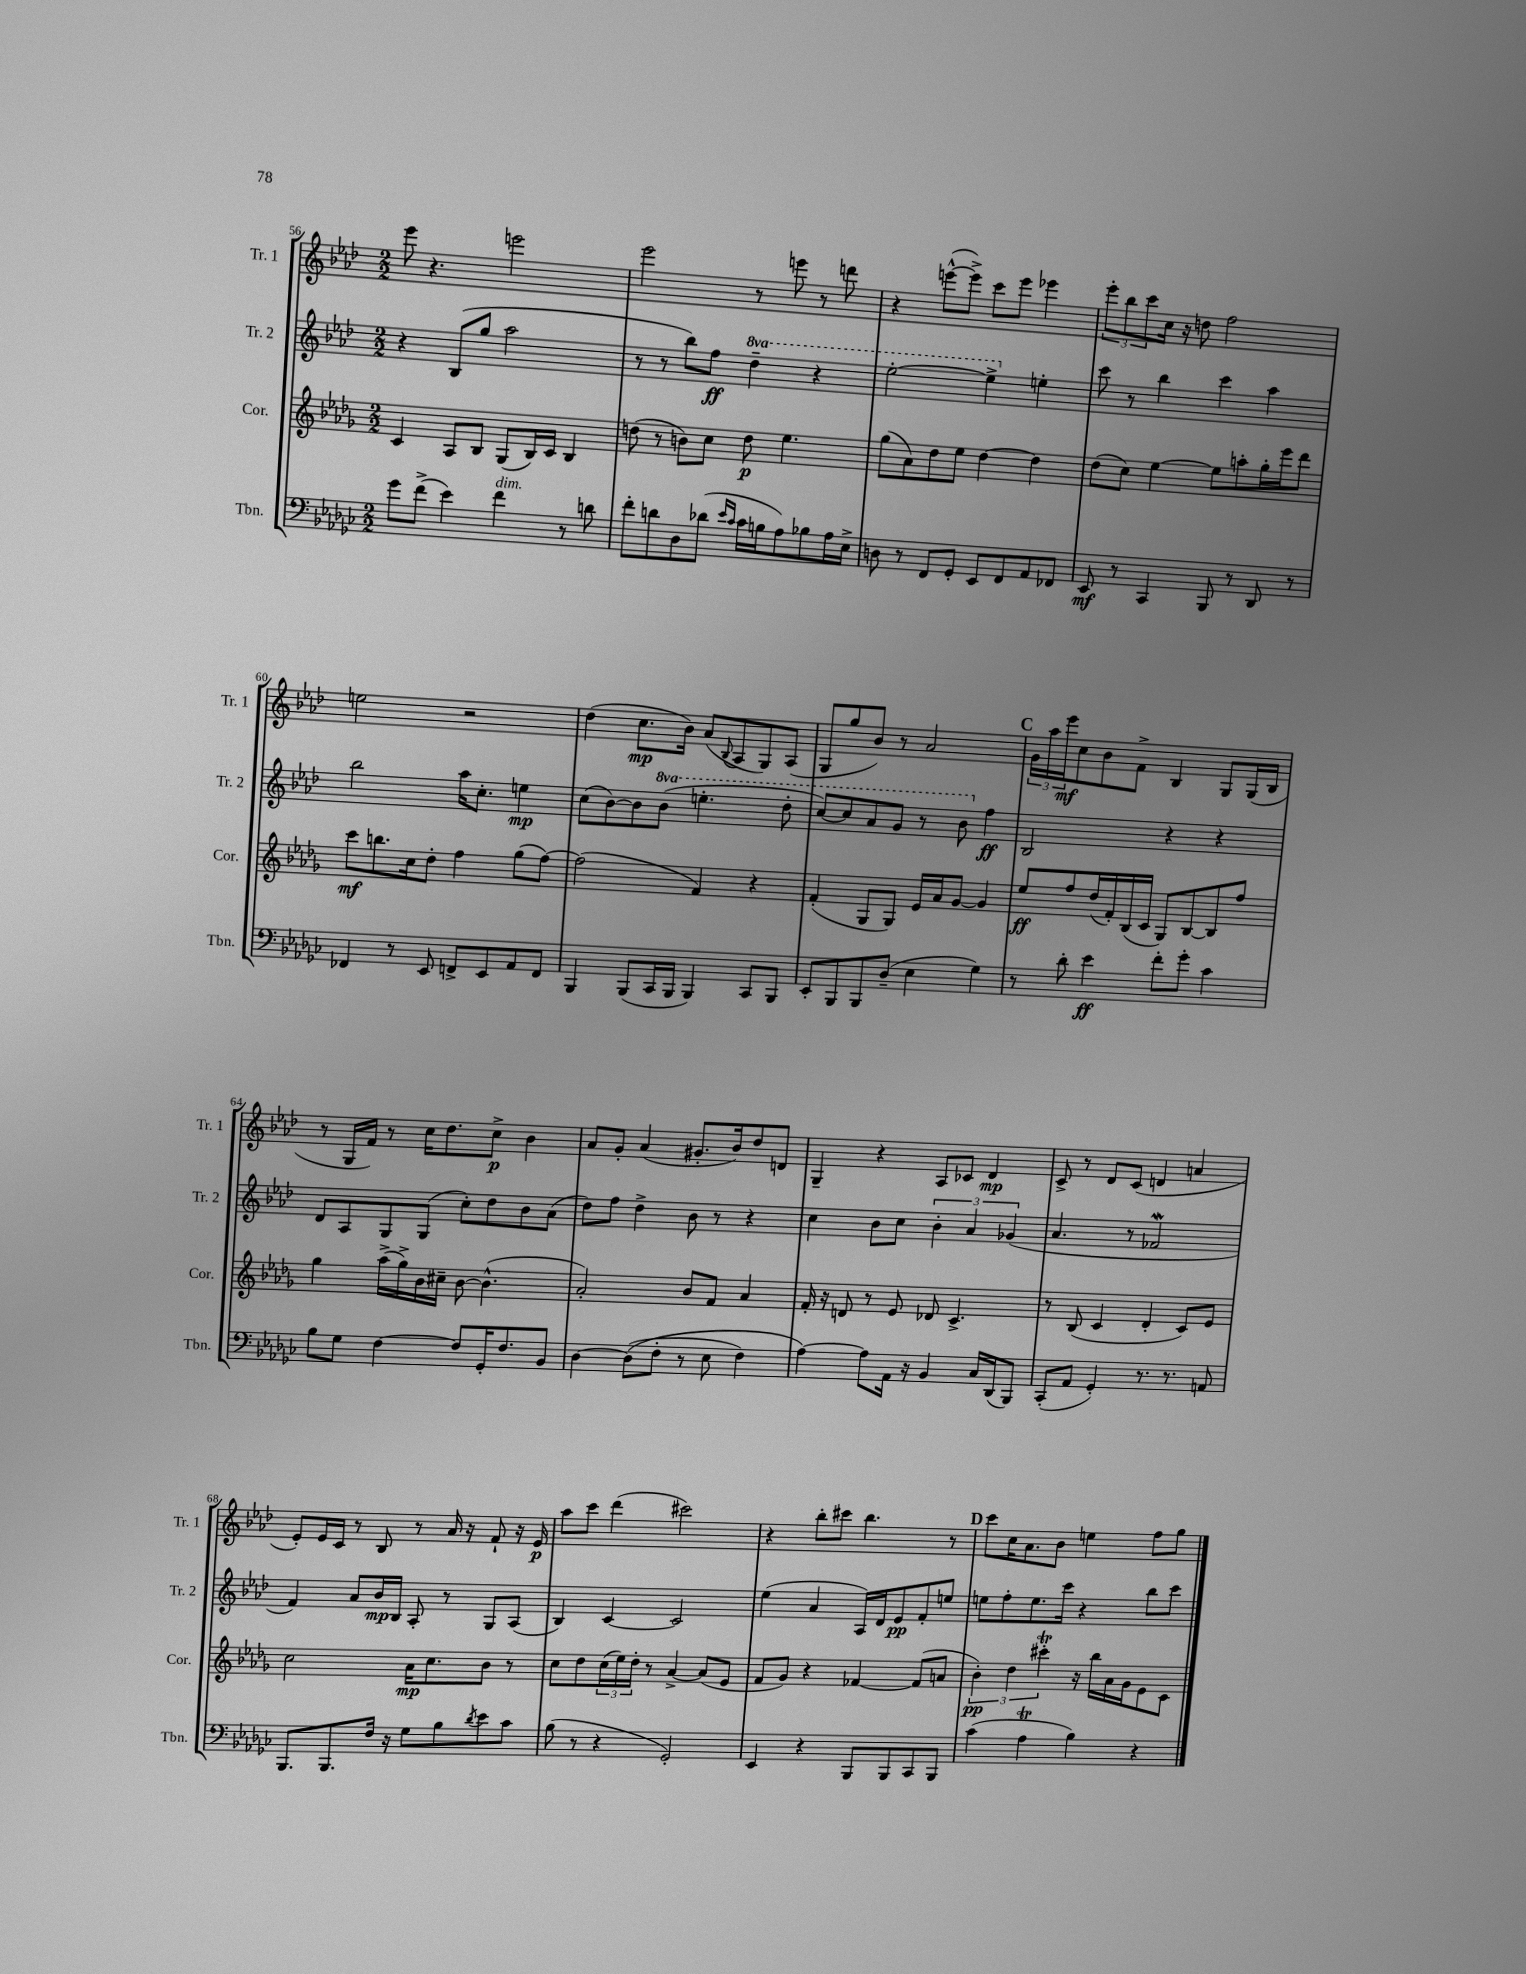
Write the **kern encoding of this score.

**kern	**kern	**kern	**kern
*staff4	*staff3	*staff2	*staff1
*clefF4	*clefG2	*clefG2	*clefG2
*k[b-e-a-d-g-c-]	*k[b-e-a-d-g-]	*k[b-e-a-d-]	*k[b-e-a-d-]
*M2/2	*M2/2	*M2/2	*M2/2
8g-	4c	4r	8eee-
(8f^	.	.	4.r
4e-)	8A-	(8B-	.
.	8B-	8gg	.
4f	(8G-	2aa-	2eee
.	16B-)	.	.
.	16c	.	.
8r	4B-	.	.
8d	.	.	.
=	=	=	=
8f'	(8dd	8r	2eee-
8d	8r	8r	.
8D-	8b)	8bb-)	.
(8d-	8cc	8ff	.
16qqe-	.	.	.
16qqc-	.	.	.
16c-	8dd	4ddd-~	8r
16B	.	.	.
8A-)	4.ee-	.	8eee
8B-	.	4r	8r
16A-	.	.	8ddd
16E-^	.	.	.
=	=	=	=
8D	(8gg-	[2eee-'	4r
8r	8a-)	.	.
8FF	8dd-	.	([8eee^^
8GG-'	8ee-	.	8eee^])
8EE-	[4dd-	4eee-^]	8ccc
8FF	.	.	8eee
8AA-	4dd-]	4ee'	4eee-
8FF-	.	.	.
=	=	=	=
8EE-	(8dd-	8ccc	12eee-'
.	.	.	12bb-
8r	8cc)	8r	.
.	.	.	12ccc
4CC-	[4ee-	4bb-	16cc
.	.	.	16r
.	.	.	8dd
8BBB-	8ee-]	4ccc	2ff
8r	8aa'	.	.
8DD-	16gg-'	4aa-	.
.	16eee-	.	.
8r	8ddd-	.	.
=	=	=	=
4FF-	8ccc	2bb-	2ee
.	8.bb	.	.
8r	.	.	.
.	16cc	.	.
8EE-	8dd-'	.	.
8FF^	4ff	16aa-	2r
.	.	8.cc'	.
8EE-	.	.	.
8AA-	(8gg-	4ee	.
8FF	[8ff)	.	.
=	=	=	=
4BBB-	(2ff]	(8cc	(4dd-
.	.	[8b-)	.
(8BBB-	.	8b-]	8.cc
16CC-	.	(8bb-	.
16BBB-	.	.	16b-)
4BBB-)	4f)	4.eee'	(8a-
.	.	.	8qqB-
.	.	.	8A-
8CC-	4r	.	8G)
8BBB-	.	8ddd-'	(8A-
=	=	=	=
8EE-'	(4f'	[8ccc)	8G
8BBB-	.	8ccc]	8gg
8BBB-	8G-	8aa-	8b-)
(8D-~	8G-)	8gg	8r
4E-	16e-	8r	2a-
.	16a-	.	.
.	[8g-	8bb-	.
4G-)	4g-]	4ff	.
=	=	=	=
8r	8ee-	2B-	24g
.	.	.	24aa-
.	.	.	24eee-
8d-'	8ff	.	8cc
4e-	(16dd-	.	8b-
.	16f')	.	.
.	(16B-	.	8f^
.	16c	.	.
8f'	8G-)	4r	4B-
8g-'	[8B-	.	.
4c-	8B-]	4r	8G
.	8ff	.	(16G
.	.	.	16B-
=	=	=	=
8B-	4gg-	8d-	8r
8G-	.	8A-	16G
.	.	.	16f)
[4F	(16aa-^	8G	8r
.	16gg-^)	.	.
.	16b-	(8G	16cc
.	16cc#~	.	8.dd-
8F]	[8b-	8cc')	.
16GG-'	(4.b-^^]	8dd-	8cc^
8.F	.	.	.
.	.	8b-	4b-
8BB-	.	(8a-	.
=	=	=	=
[4D-	2a-')	8dd-)	8a-
.	.	8ff	8g'
&((8D-]	.	4dd-^	(4a-
8F'	.	.	.
8r	8b-	8b-	8.g#'
8E-	8f	8r	.
.	.	.	16b-)
4F)	4a-	4r	8dd-
.	.	.	8d
=	=	=	=
[4A-&)	16f'	4cc	4G~
.	16r	.	.
.	8d	.	.
8A-]	8r	8b-	4r
16AA-	8e-	8cc	.
16r	.	.	.
4BB-	8d-	6b-'	8A-
.	4.c^	.	8c-
.	.	6a-	.
16C-	.	.	4d-
(16DD-	.	.	.
.	.	(6g-	.
8BBB-)	.	.	.
=	=	=	=
(8CC-'	8r	4.a-	8c^
8AA-	(8B-	.	8r
4GG-')	4c	.	8d-
.	.	8r	(8c
8.r	4d-'	2f-	4d
8.r	.	.	.
.	8c)	.	4a
8AA	8e-	.	.
=	=	=	=
8.BBB-	2cc	4f)	8e-')
.	.	.	16e-
8.BBB-	.	.	16c
.	.	8a-	8r
16F	.	16b-	8B-
16r	.	16B-	.
8G-	16a-	8A-'	8r
.	8.cc	.	.
8B-	.	8r	16a-
.	.	.	16r
8qd-	.	.	.
8e-	8b-	8G	8f`
8c-	8r	(8A-	16r
.	.	.	16e-
=	=	=	=
(8B-	8cc	4B-)	8aa-
8r	8dd-	.	8ccc
4r	(24cc	[4c	(4ddd-
.	24ee-)	.	.
.	24dd-'	.	.
.	8r	.	.
2GG-')	[4a-^	2c]	2ccc#)
.	(8a-]	.	.
.	8e-	.	.
=	=	=	=
4EE-	8f	(4ee-	4r
.	8g-)	.	.
4r	4r	4a-	8bb-'
.	.	.	8ccc#
8BBB-	[4f-	16A-)	4.bb-
.	.	16d-	.
8BBB-	.	8e-	.
8CC-	(8f-]	8f'	.
8BBB-	8a	8ee	8r
=	=	=	=
(4c-	6b-')	8ee	8ccc
.	.	8ff'	16cc
.	6dd-	.	.
.	.	.	8.a-
4A-	.	8.ee	.
.	6ccc#'	.	.
.	.	.	8b-
.	.	16ccc	.
4B-)	16r	4r	4ee
.	16bb-	.	.
.	16a-	.	.
.	16g-	.	.
4r	8e-	8bb-	8ff
.	8c	8ccc	8gg
==	==	==	==
*-	*-	*-	*-
